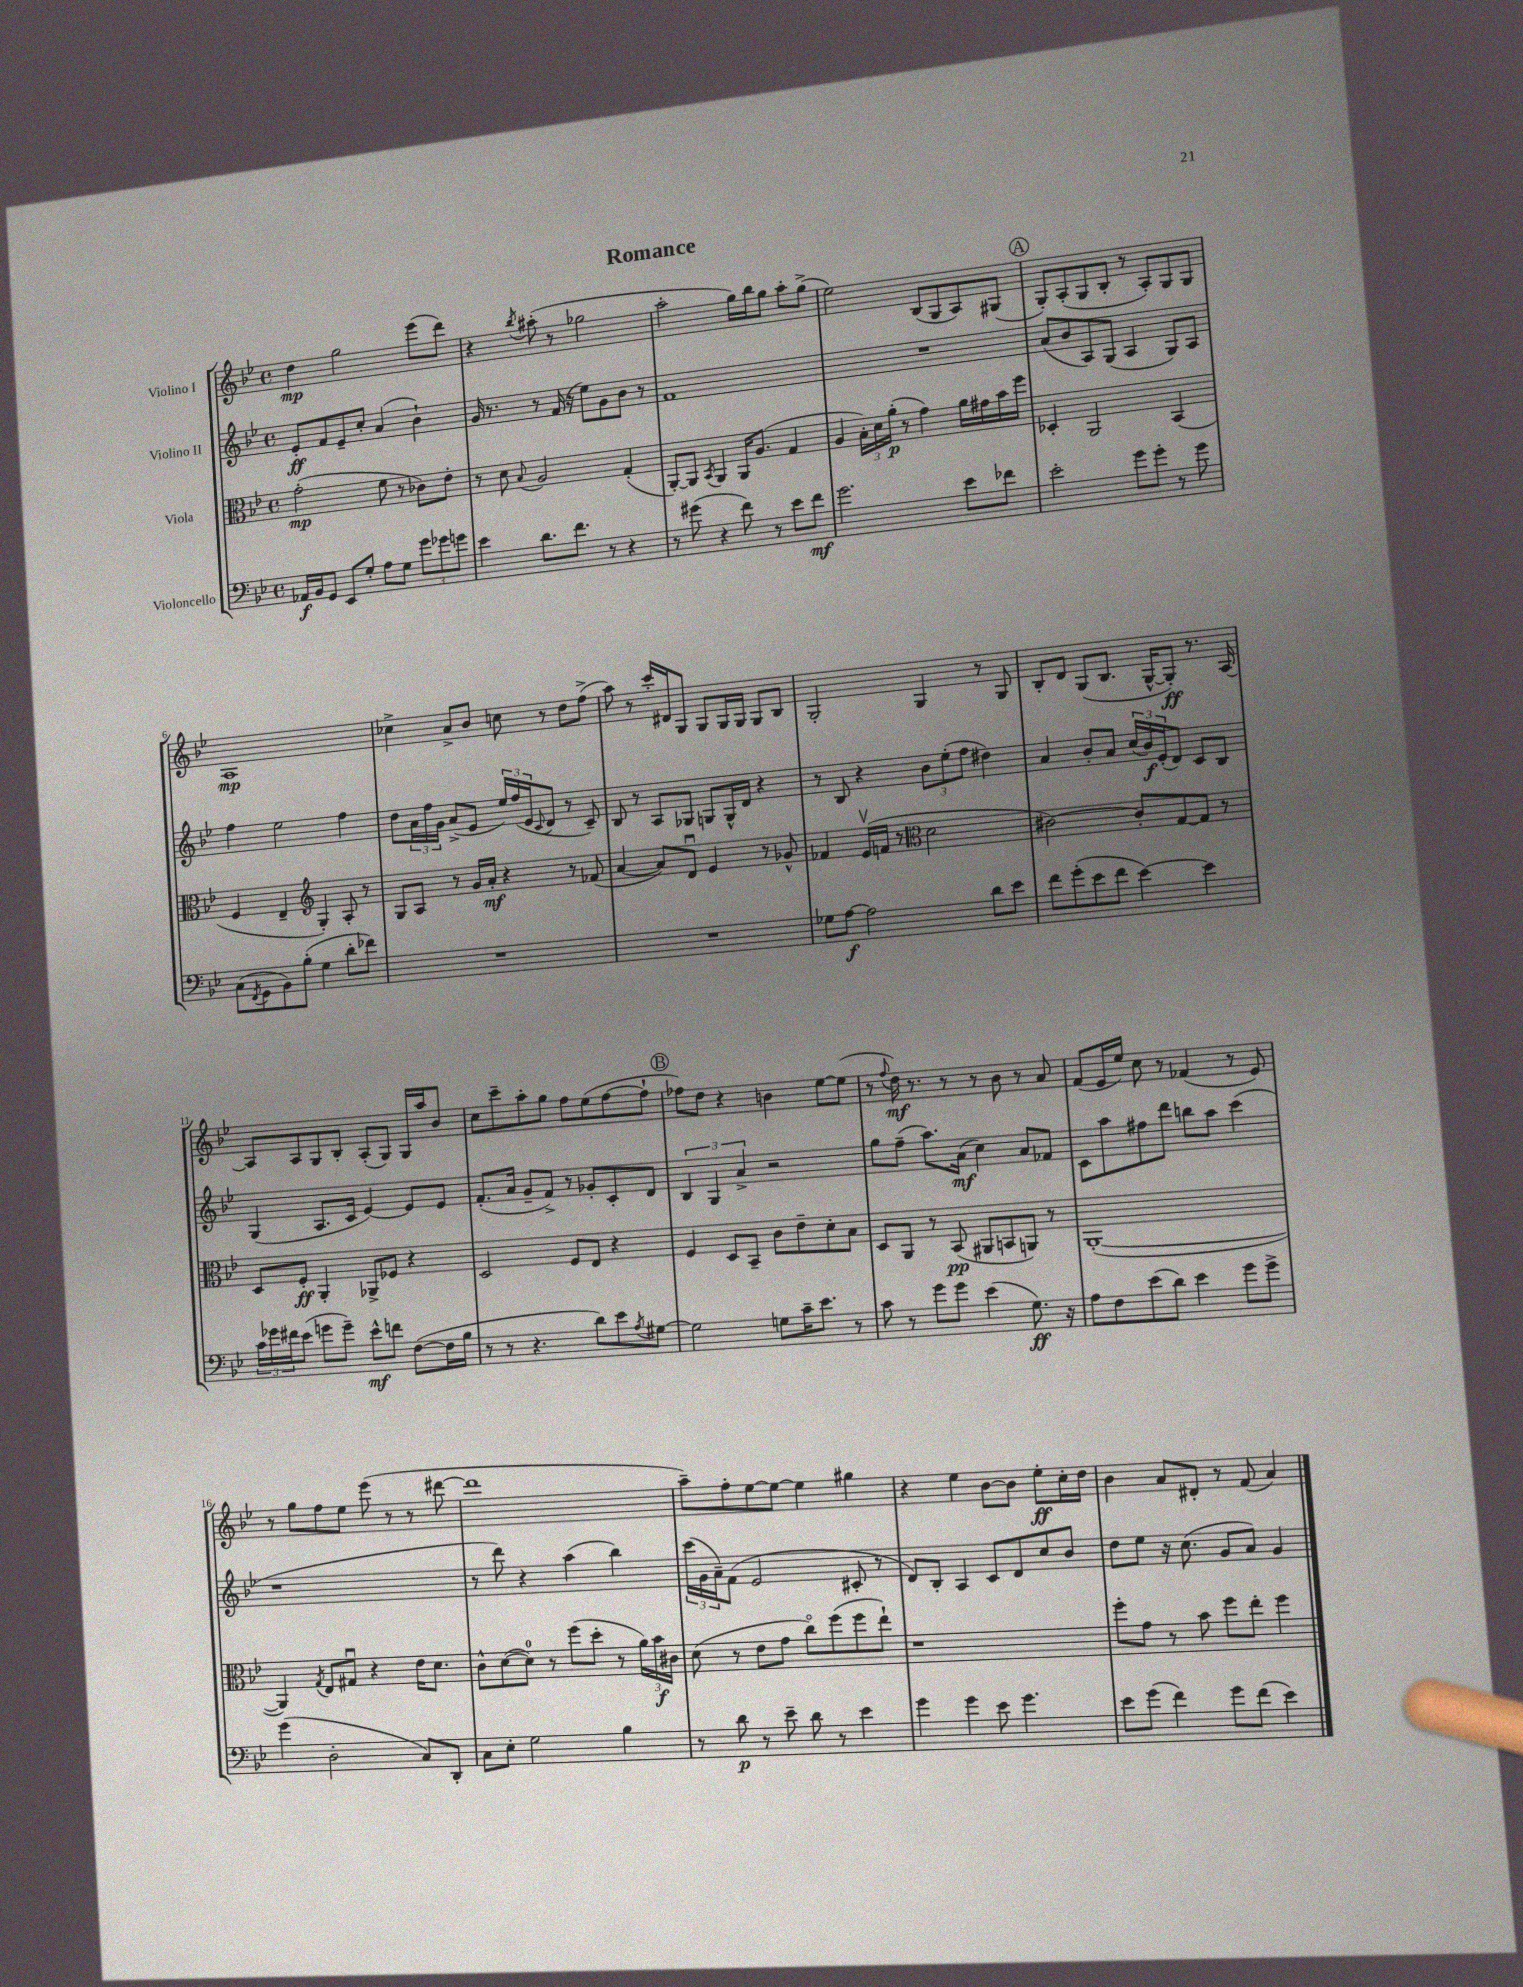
\header { title = "Romance" }
<<
\new StaffGroup <<
\new Staff = "s0" \with { instrumentName = "Violino I" } {
    \clef treble \key bes \major \defaultTimeSignature \time 4/4
    d''4\mp g''2 ees'''8( d'''8) |
    r4 \acciaccatura { bes''8 } ais''8-.( r8 ges''2 |
    a''2-. g''16) bes''16 g''8 a''8-. g''8->( |
    ees''2) bes8( g8 a8) gis8( |
    \mark \markup { \circle "A" } g8-.) a8-.( g8 bes8-. r8 a8-.) g8 g8 |
    a1\mp |
    ces''4-> a'8-> bes'8 c''8 r8 d''8 f''8->( |
    a''8) r8 c'''16-. dis'16 g8 g8 g16 g16 g8 bes8 |
    g2-. g4 r8 g8 |
    bes8-. d'8 g8( bes8. g16~-^ g8-.\ff) r8. a16~ |
    a8 a8 g8 bes8-. a8-.( g8) g16 a''16 bes'8 |
    c''8 c'''8-- a''8-. g''8 f''8 ees''8( f''8~ f''8-! |
    \mark \markup { \circle "B" } fes''8) d''8 r4 b'4 ees''8~ ees''8( |
    r8 \appoggiatura { f''8 } d''16\mf) r8. r8 r8 bes'8 r8 a'8 |
    f'8( ees'16 ees''16) c''8 r8 fes'4( r8 ees'8) |
    r8 g''8 f''8 ees''8 ees'''8( r8 r8 dis'''8~ |
    dis'''1 |
    a''8--) f''8-. ees''8~ ees''8~ ees''4 gis''4 |
    r4 ees''4 bes'8~ bes'8 ees''8-.\ff c''16-. d''16 |
    bes'4 a'8 dis'8-. r8 f'8( a'4) \bar "|." |
}
\new Staff = "s1" \with { instrumentName = "Violino II" } {
    \clef treble \key bes \major \defaultTimeSignature \time 4/4
    ees'8-.\ff f'8 ees'8-- c''8-. a'4( bes'4-!) |
    g'16 r8. r8 f'16( r16 ees''8) g'8 bes'8 r8 |
    f'1 |
    R1 |
    \mark \markup { \circle "A" } a'8( bes'8 a8) g8( a4 g8) a8 |
    f''4 ees''2 f''4 |
    d''8 \tuplet 3/2 { a'16 f''16 g'16 } a'8->( ees'8 \tuplet 3/2 { ees''16) f''16( ees'16 } \appoggiatura { c'8 } d'8 r8 c'8--) |
    bes8 r8 a8 ges8 g8 g16-^ d'16 r4 |
    r8 bes8 r4 \tuplet 3/2 { bes'8 ees''8-.( f''8 } dis''4) |
    a'4 bes'8-. a'8 \tuplet 3/2 { c''16( bes'16\f) ees'16-.( } d'8) c'8 bes8 |
    g4( a8. c'16 ees'4~) ees'8 ees'8 |
    f'8.-.( a'16 g'8-- f'8->) r8 ges'8-. c'8-. d'8 |
    \mark \markup { \circle "B" } \tuplet 3/2 { bes4 g4 a'4-> } r2 |
    g''8 f''8--( a''8.) a'16\mf( c''4) a'8 fes'8 |
    c'8 a''8 fis''8 d'''8 b''8 a''8 c'''4( |
    r1 |
    r8 d'''8) r4 a''4( bes''4) |
    \tuplet 3/2 { c'''16( g'16 a'16--) } f'8( ees'2 cis'8-. r8 |
    d'8) bes8-. a4 c'8 d'8 c''8 bes'8 |
    d''8 ees''8 r16 c''8.( g'8 a'8) g'4 \bar "|." |
}
\new Staff = "s2" \with { instrumentName = "Viola" } {
    \clef alto \key bes \major \defaultTimeSignature \time 4/4
    g'2-.\mp( f'8 r8 ces'8) ees'8-. |
    r8 d'8 \appoggiatura { bes8 } a2 g4-.( |
    a,8~-.) a,8 \acciaccatura { bes,8 } a,4 a,16 a8.( g4 |
    a4 \tuplet 3/2 { bes16-.) d'16 a'16-.\p( } r8 g'4) a'16 gis'16 bes'16 f''16 |
    \mark \markup { \circle "A" } des4-. a,2 bes,4( |
    f4 ees4-- \clef treble g4-.) a8-. r8 |
    g8 a8 r8 g'16 a'16-.\mf r4 r8 fes'8( |
    a'4~ a'8) d'8\downbow ees'4 r8 ges'8-^ |
    fes'4 ees'16\upbow( f'16 r8 \clef alto d'2 |
    cis'2~) cis'8-. g8~ g8 r8 |
    d8 f8-.\ff a,4-. aes,8-> fes8 r4 |
    d2 f8 ees8 r4 |
    \mark \markup { \circle "B" } f4 d8 bes,8-- c'8 ees'8-- d'8-. bes8 |
    d8 a,8 r8 bes,8\pp( ais,8 b,8 a,8) r8 |
    a,1~-.( |
    a,4) \acciaccatura { g8 } ees8 gis8\downbow r4 ees'16 d'8. |
    c'8-^ d'8~( d'8-0) r8 f''8( d''8-. r8 \tuplet 3/2 { a'16) bes'16\f cis'16 } |
    d'8( r8 ees'8 g'8 c''8\flageolet) f''8( f''8 ees''8-!) |
    r1 |
    f''8-. g'8 r8 bes'8 f''8 ees''8-. f''4 \bar "|." |
}
\new Staff = "s3" \with { instrumentName = "Violoncello" } {
    \clef bass \key bes \major \defaultTimeSignature \time 4/4
    aes,16\f bes,16 g,8 ees,8 g8-. a8 g8 \tuplet 3/2 { g'8 ges'8 g'8 } |
    ees'4 d'8. f'8. r8 r4 |
    r8 gis'8( r4 f'8) r8 ees'8 f'8\mf |
    g'2. ees'8 fes'8 |
    \mark \markup { \circle "A" } ees'2-. g'8 g'8-. r8 g'8 |
    c8( \acciaccatura { f,8 } g,8 bes,8) bes8-.( g4 d'8-. fes'8) |
    R1 |
    R1 |
    ges8 a8~\f a2 d'8 ees'8 |
    f'8 g'8-.( ees'8 f'8 ees'4~) ees'4 |
    \tuplet 3/2 { c'16 ges'16 fis'16 } ees'8( g'8 g'8--) ees'8-^\mf f'8 f8~( f16 bes16 |
    r8 r8 r4. d'8) ees'8 \acciaccatura { a8 } gis8~ |
    \mark \markup { \circle "B" } gis2 g8 c'16-- ees'8. r8 |
    c'8 r8 g'8 g'8 ees'4( g8.\ff) r16 |
    a8 f8 ees'8( d'8) ees'4 g'8 g'8-> |
    g'4( d2-. c8) d,8-. |
    c8 ees8-. g2 bes4 |
    r8 d'8\p r8 ees'8-- d'8 r8 ees'4 |
    g'4 g'4 ees'8 g'4. |
    ees'8 g'8( f'4) g'8 f'8( ees'4) \bar "|." |
}
>>
>>
